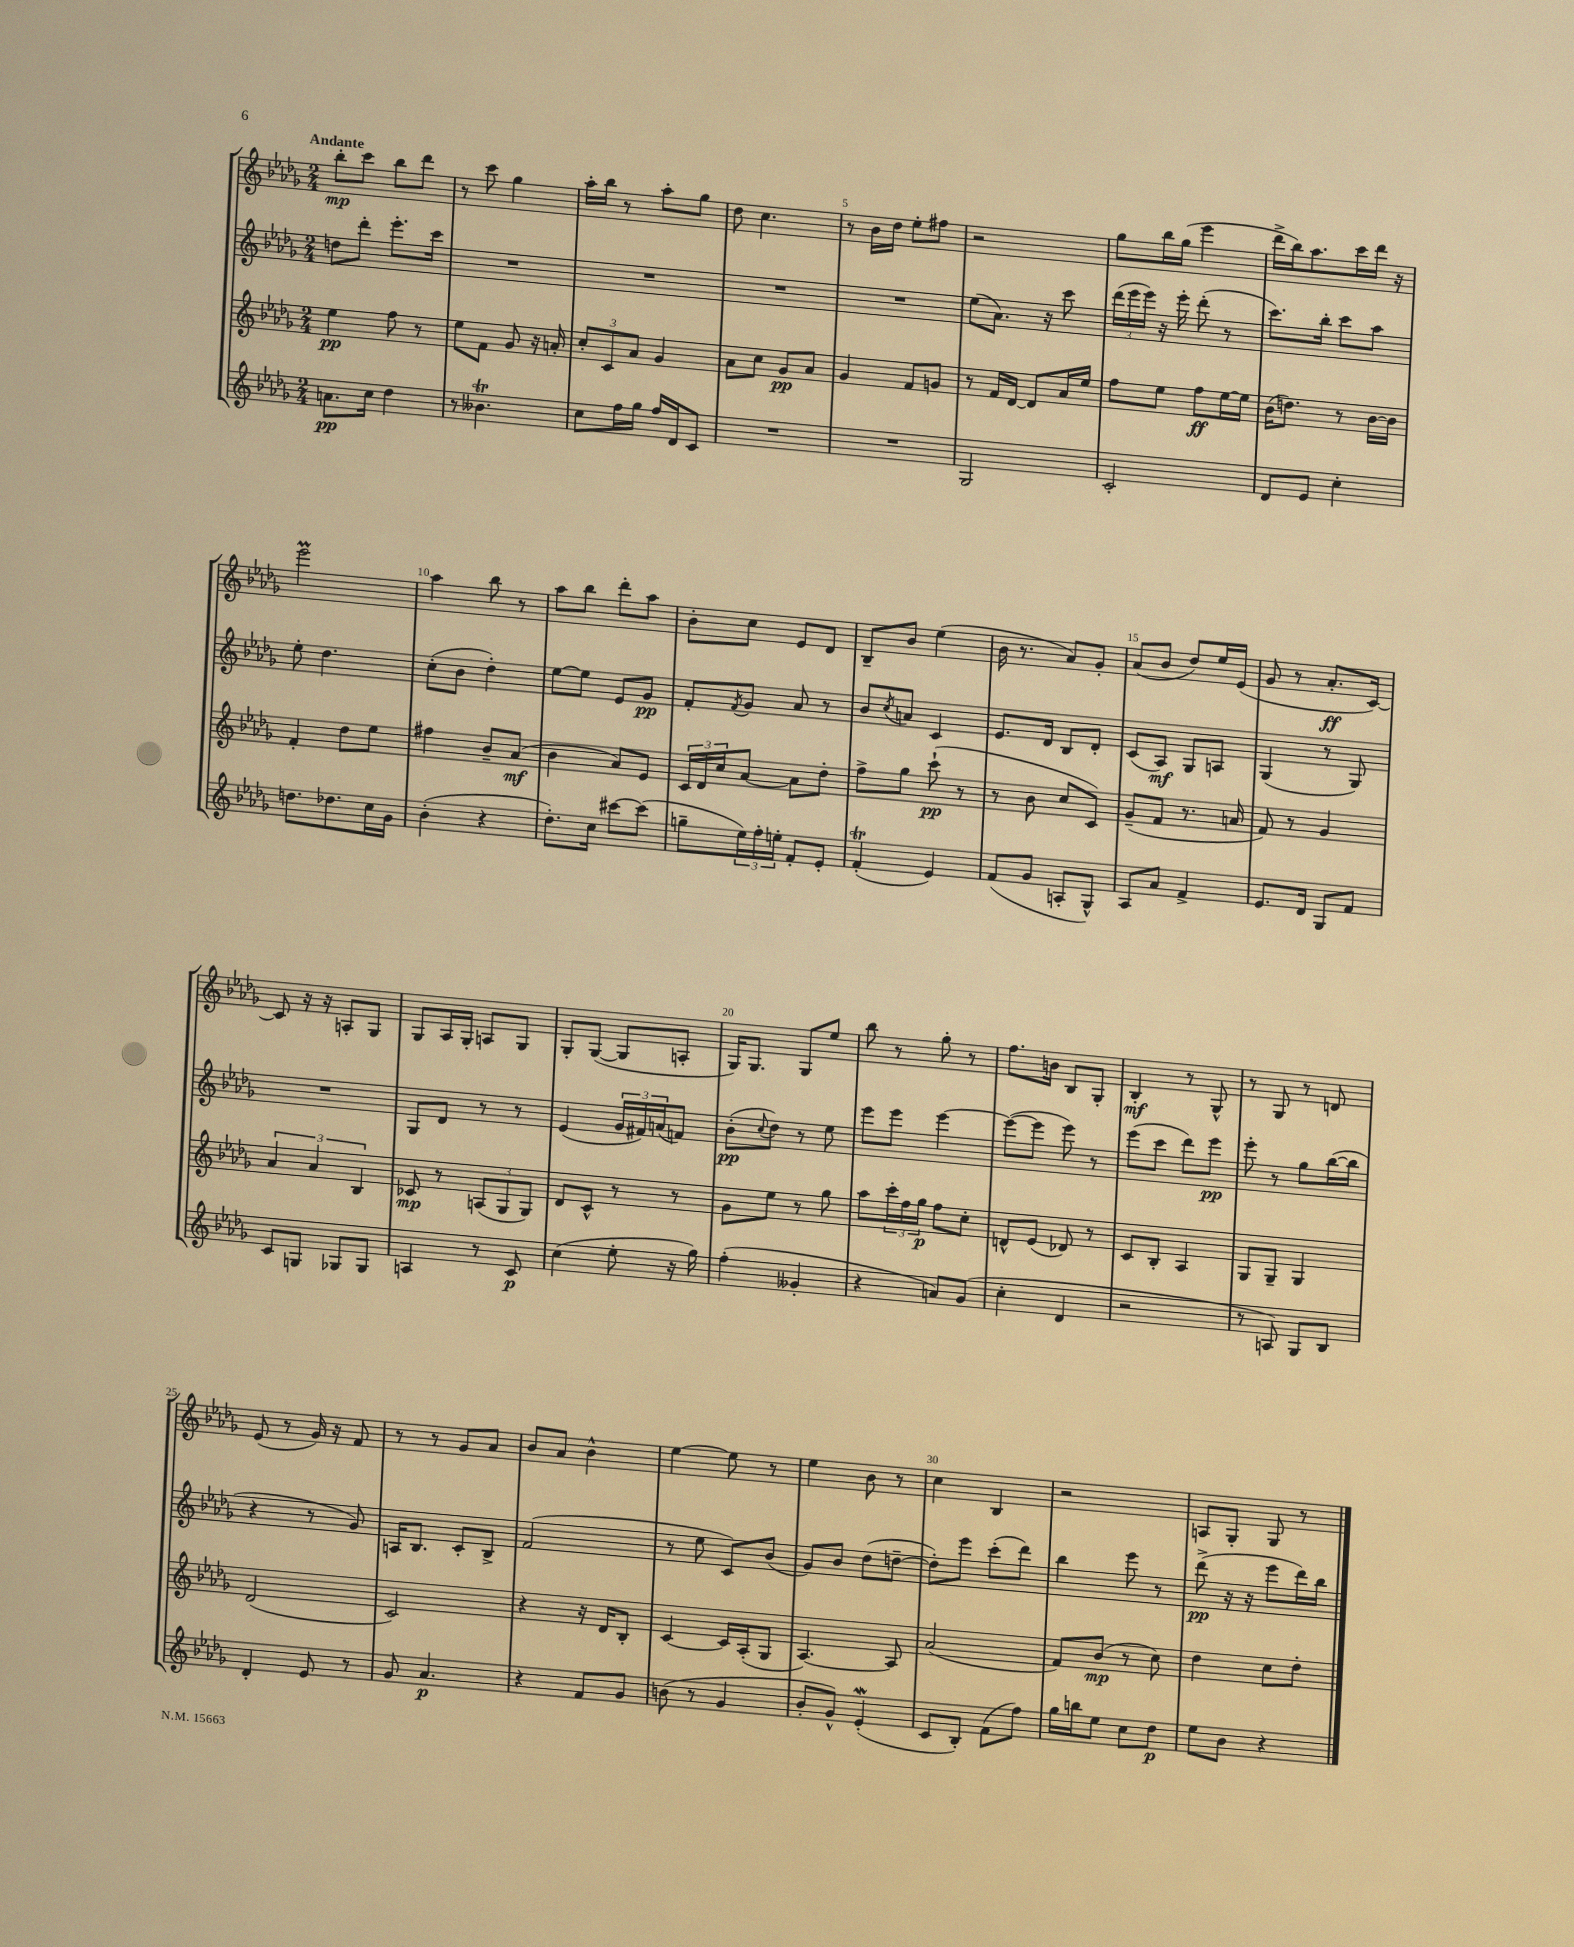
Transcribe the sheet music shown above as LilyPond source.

<<
\new StaffGroup <<
\new Staff = "s0" {
    \clef treble \key des \major \numericTimeSignature \time 2/4 \tempo "Andante"
    bes''8-.\mp c'''8 bes''8 des'''8 |
    r8 c'''8 ges''4 |
    aes''16-. bes''16 r8 aes''8-. ges''8 |
    des''8 c''4. |
    r8 bes'16 des''16 ees''8-. fis''8 |
    r2 |
    ges''8 bes''16 ges''16( ees'''4 |
    des'''16-> bes''16) aes''8. c'''16 des'''16 r16 |
    ees'''2\prall |
    aes''4 bes''8 r8 |
    aes''8 bes''8 des'''8-. aes''8 |
    bes'8-. c''8 ees'8 des'8 |
    bes8-- bes'8 ees''4( |
    bes'16 r8. aes'8) ges'8-. |
    aes'8( bes'8 des''8) ees''16 ees'16( |
    ges'8 r8 aes'8.-.\ff c'16~) |
    c'8 r16 r16 a8-. ges8 |
    ges8 aes16 ges16-. a8 ges8 |
    ges8-. ges8~( ges8 a8-. |
    ges16) ges8. ges8 ees''8 |
    bes''8 r8 ges''8-. r8 |
    f''8. b'16 bes8 ges8-. |
    bes4-.\mf r8 ges8-^ |
    r8 ges8 r8 d'8 |
    ees'8( r8 ges'16) r16 f'8 |
    r8 r8 ges'8 aes'8 |
    bes'8 aes'8 bes'4-^ |
    ees''4~ ees''8 r8 |
    ees''4 bes'8 r8 |
    c''4 bes4 |
    r2 |
    a8 ges8-. ges8 r8 \bar "|." |
}
\new Staff = "s1" {
    \clef treble \key des \major \numericTimeSignature \time 2/4
    d''8 des'''8-. ees'''8.-. c'''16 |
    R2 |
    R2 |
    R2 |
    R2 |
    ees''8( aes'8.) r16 c'''8 |
    \tuplet 3/2 { des'''16( ees'''16 ees'''16) } r16 ees'''16-. des'''8-.( r8 |
    c'''8.) bes''16-. c'''8 aes''8 |
    ees''8-. des''4. |
    c''8-.( bes'8 des''4-.) |
    ees''8~ ees''8 ees'8 ges'8\pp |
    f'8-. \acciaccatura { f'8 } ges'8 aes'8 r8 |
    bes'8 \acciaccatura { c''8 } a'8 c'4 |
    ees'8. des'16 bes8 des'8-. |
    c'8( aes8\mf) ges8 a8 |
    ges4( r8 ges8) |
    R2 |
    ges8 des'8 r8 r8 |
    ees'4( \tuplet 3/2 { ges'16 fis'16) a'16( } f'8) |
    bes'8-.\pp( \appoggiatura { c''8 } des''8) r8 ees''8 |
    ees'''8 ees'''8 ees'''4~ |
    ees'''8~( ees'''8 ees'''8) r8 |
    ees'''8( c'''8 des'''8) ees'''8\pp |
    ees'''8-. r8 ges''8 bes''16~( bes''16 |
    r4 r8 ges'8) |
    a16 bes8. c'8-. bes8-> |
    f'2( |
    r8 ees''8 c'8) bes'8( |
    ges'8) bes'8 des''8( d''8~-- |
    d''8-.) ees'''8 c'''8-.( des'''8) |
    bes''4 ees'''8 r8 |
    des'''8->\pp( r16 r16 ees'''8 des'''16) bes''16 \bar "|." |
}
\new Staff = "s2" {
    \clef treble \key des \major \numericTimeSignature \time 2/4
    ees''4\pp f''8 r8 |
    ees''8 f'8 ges'8 r16 a'16-. |
    \tuplet 3/2 { c''8-. c'8 aes'8 } ges'4 |
    aes'8 c''8 ges'8\pp aes'8 |
    ges'4 f'8 g'8 |
    r8 f'16 des'16~ des'8 aes'16 ees''16 |
    f''8 ees''8 f''8\ff ees''16~ ees''16 |
    bes'16( d''8.) r8 bes'16~ bes'16 |
    f'4-. des''8 ees''8 |
    fis''4 bes'8-- aes'8\mf( |
    bes'4 aes'8) ees'8 |
    \tuplet 3/2 { c'16 des'16 c''16 } aes'8~ aes'8 des''8-. |
    f''8-> ges''8 c'''8-!\pp( r8 |
    r8 bes'8 c''8 c'8) |
    ges'8--( f'8 r8. a'16 |
    f'8) r8 ges'4 |
    \tuplet 3/2 { aes'4 aes'4 bes4 } |
    ces'8\mp r8 \tuplet 3/2 { a8( ges8 ges8) } |
    des'8 c'8-^ r8 r8 |
    ges'8 ees''8 r8 ges''8 |
    aes''8 \tuplet 3/2 { c'''16-. f''16 ges''16\p } f''8 c''8-. |
    d'8-^ ees'8( des'8) r8 |
    c'8 bes8-. aes4 |
    ges8 ges8-- ges4 |
    des'2( |
    c'2) |
    r4 r16 des'16 bes8-. |
    c'4~ c'16 aes16-.( ges8 |
    aes4.~) aes8 |
    aes'2( |
    f'8) bes'8\mp( r8 c''8) |
    des''4 c''8 des''8-. \bar "|." |
}
\new Staff = "s3" {
    \clef treble \key des \major \numericTimeSignature \time 2/4
    a'8.\pp c''16 des''4 |
    r8 beses'4.\trill |
    c''8 f''16 ges''16 f''16 des'16 c'8 |
    R2 |
    R2 |
    ges2 |
    c'2-. |
    des'8 ees'8 c''4-. |
    d''8. des''8. c''16 ges'16 |
    bes'4-.( r4 |
    des''8.-.) c''16 cis'''8~ cis'''8( |
    g''8-- \tuplet 3/2 { ees''16) f''16-. e''16-. } f'8-. ees'8-. |
    f'4-.\trill( ees'4) |
    f'8( ges'8 a8-. ges8-^) |
    aes8 aes'8 f'4-> |
    ees'8. des'16 ges8 f'8 |
    c'8 g8 ges8 ges8 |
    a4 r8 c'8\p |
    c''4( ees''8-. r16 ges''16) |
    f''4-.( geses'4-. |
    r4 a'8) ges'8( |
    c''4-. des'4 |
    r2 |
    r8 a8) ges8 bes8 |
    des'4-. ees'8 r8 |
    ges'8 aes'4.\p |
    r4 f'8 ges'8 |
    b'8( r8 ges'4 |
    bes'8-. ges'8-^) ees'4-.\mordent( |
    c'8 bes8-.) f'8( f''8) |
    ges''16 b''16 ees''8 c''8 des''8\p |
    ees''8 bes'8 r4 \bar "|." |
}
>>
>>
\layout { \context { \Score \override BarNumber.break-visibility = ##(#f #t #t) barNumberVisibility = #(every-nth-bar-number-visible 5) } }
